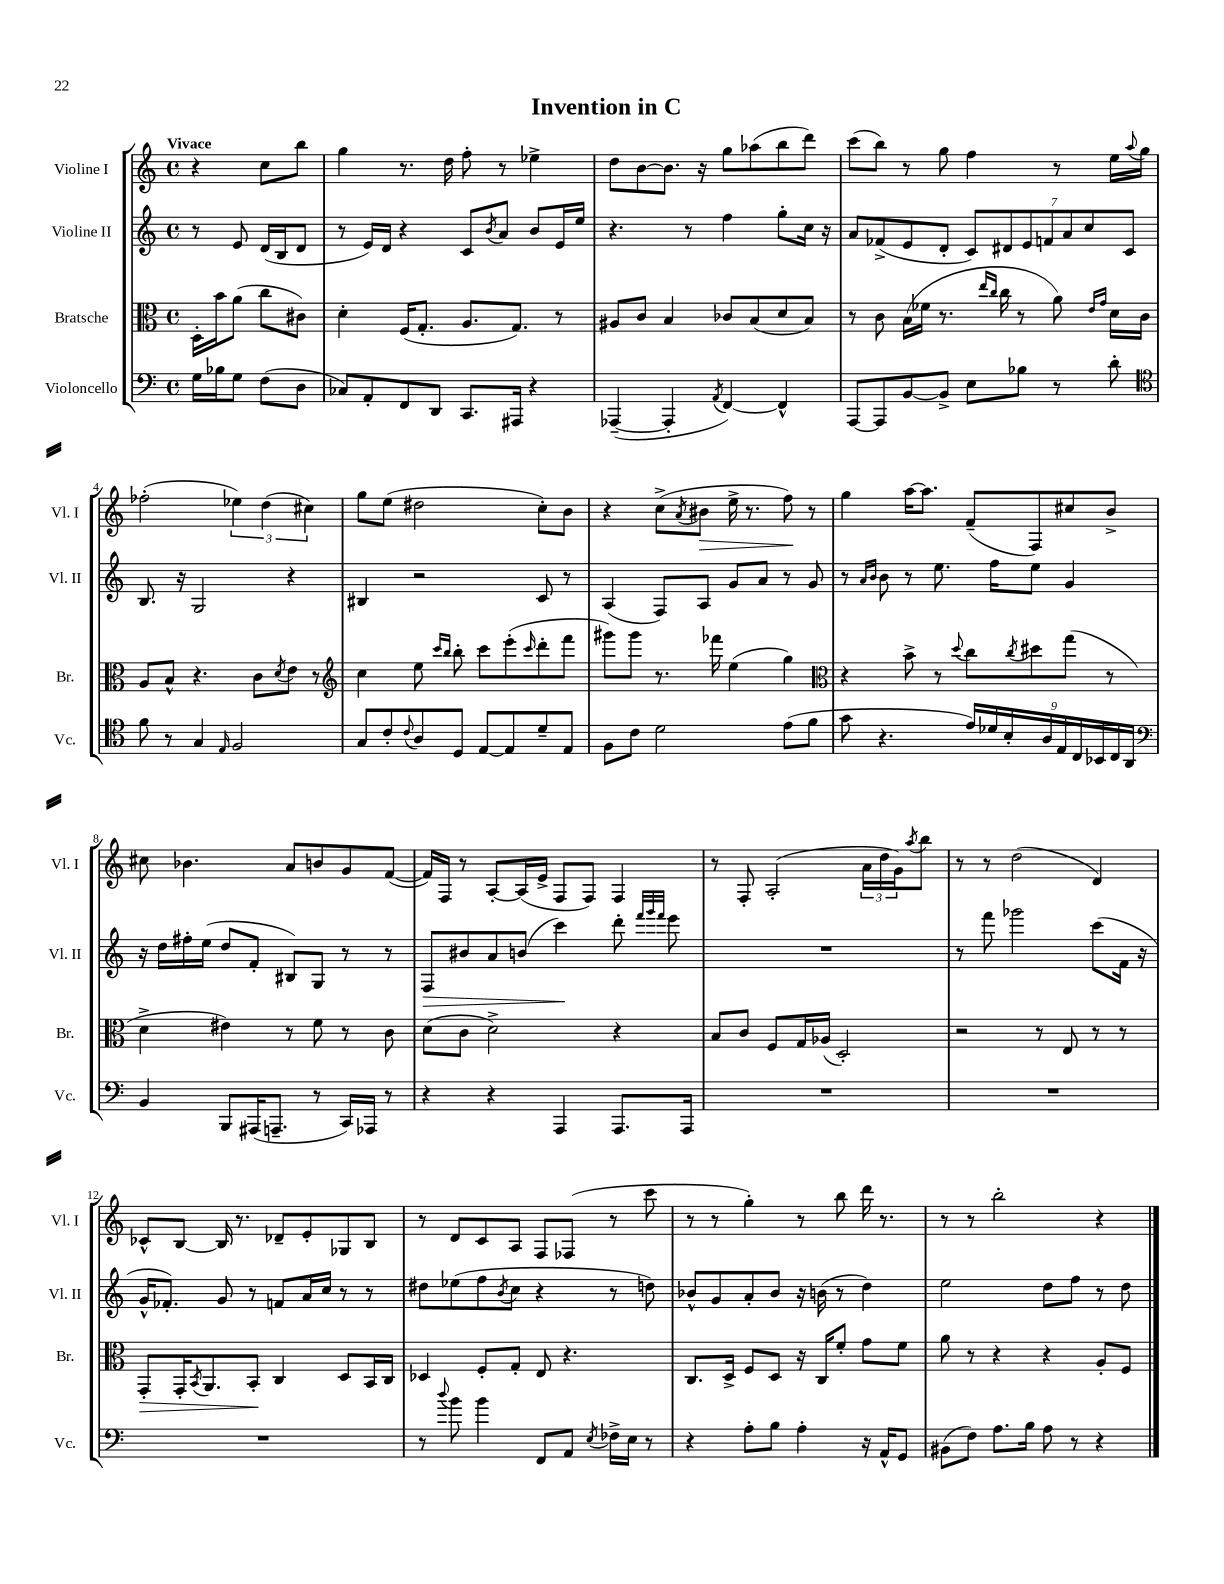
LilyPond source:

\header { title = "Invention in C" }
<<
\new StaffGroup <<
\new Staff = "s0" \with { instrumentName = "Violine I" shortInstrumentName = "Vl. I" } {
    \clef treble \key c \major \defaultTimeSignature \time 4/4 \partial 2 \tempo "Vivace"
    r4 c''8 b''8 |
    g''4 r8. d''16 f''8-. r8 ees''4-> |
    d''8 b'8~ b'8. r16 g''8 aes''8( b''8 d'''8) |
    c'''8( b''8) r8 g''8 f''4 r8 e''16 \appoggiatura { a''8 } g''16 |
    fes''2-.( \tuplet 3/2 { ees''4) d''4( cis''4) } |
    g''8 e''8( dis''2 c''8-.) b'8 |
    r4 c''8->( \acciaccatura { a'8 } bis'8\> e''16-> r8. f''8\!) r8 |
    g''4 a''16~ a''8. f'8--( f8) cis''8 b'8-> |
    cis''8 bes'4. a'8 b'8 g'8 f'8~( |
    f'16) f16 r8 a8~-. a16( e'16-> f8 f8) f4 |
    r8 f8-. a2-.( \tuplet 3/2 { a'16 d''16 g'16) } \acciaccatura { a''8 } b''8 |
    r8 r8 d''2( d'4) |
    ces'8-^ b8~ b16 r8. des'8-- e'8-. ges8 b8 |
    r8 d'8 c'8 a8 f8 fes8( r8 c'''8 |
    r8 r8 g''4-.) r8 b''8 d'''16 r8. |
    r8 r8 b''2-. r4 \bar "|." |
}
\new Staff = "s1" \with { instrumentName = "Violine II" shortInstrumentName = "Vl. II" } {
    \clef treble \key c \major \defaultTimeSignature \time 4/4 \partial 2
    r8 e'8 d'16( b16 d'8 |
    r8 e'16) d'16 r4 c'8 \acciaccatura { b'8 } a'8 b'8 e'16 e''16 |
    r4. r8 f''4 g''8-. c''16 r16 |
    a'8 fes'8->( e'8 d'8-. \tuplet 7/4 { c'8) dis'8 e'8 f'8 a'8 c''8 c'8 } |
    b8. r16 g2 r4 |
    bis4 r2 c'8 r8 |
    a4( f8) a8 g'8 a'8 r8 g'8 |
    r8 \grace { a'16 b'16 } b'8 r8 e''8. f''16 e''8 g'4 |
    r16 d''16 fis''16-. e''16( d''8 f'8-. bis8) g8 r8 r8 |
    f8\> bis'8 a'8 b'8( c'''4\!) d'''8-. \grace { f'''32 g'''32 f'''32 } e'''8 |
    R1 |
    r8 f'''8 ges'''2 c'''8( f'16 r16 |
    g'16-^ fes'8.-.) g'8 r8 f'8 a'16 c''16 r8 r8 |
    dis''8 ees''8( f''8 \acciaccatura { b'8 } c''8 r4 r8 d''8) |
    bes'8-^ g'8 a'8-. bes'8 r16 b'16( r8 d''4) |
    e''2 d''8 f''8 r8 d''8 \bar "|." |
}
\new Staff = "s2" \with { instrumentName = "Bratsche" shortInstrumentName = "Br." } {
    \clef alto \key c \major \defaultTimeSignature \time 4/4 \partial 2
    d16-. b'16 a'8( c''8 cis'8) |
    d'4-. f16( g8.-. a8. g8.) r8 |
    ais8 c'8 b4 ces'8 b8( d'8 b8) |
    r8 c'8 b16( fes'16 r8. \grace { e''16 c''16 } c''16 r8 a'8) \grace { e'16 g'16 } d'16 c'16 |
    a8 b8-^ r4. c'8 \acciaccatura { d'8 } e'8 r8 |
    \clef treble c''4 e''8 \grace { c'''16 b''16 } b''8-. c'''8 e'''8-.( \grace { c'''16 } d'''8-. f'''8 |
    gis'''8) gis'''8 r8. fes'''16 e''4( g''4) |
    \clef alto r4 b'8-> r8 \appoggiatura { d''8 } c''8 \acciaccatura { c''8 } dis''8 g''8( r8 |
    d'4-> eis'4) r8 f'8 r8 c'8 |
    d'8( c'8 d'2->) r4 |
    b8 c'8 f8 g16 aes16( d2-.) |
    r2 r8 e8 r8 r8 |
    g,8-.\> g,16-. \acciaccatura { b,8 } a,8. b,8-.\! c4 d8 b,16 c16 |
    des4 f8-. g8-. e8 r4. |
    c8. d16-> f8 d8 r16 c16 f'8-. g'8 f'8 |
    a'8 r8 r4 r4 a8-. f8 \bar "|." |
}
\new Staff = "s3" \with { instrumentName = "Violoncello" shortInstrumentName = "Vc." } {
    \clef bass \key c \major \defaultTimeSignature \time 4/4 \partial 2
    g16 bes16 g8 f8( d8 |
    ces8) a,8-. f,8 d,8 c,8. ais,,16 r4 |
    aes,,4~--( aes,,4-. \acciaccatura { a,8 } f,4~) f,4-^ |
    a,,8~ a,,8 b,8~ b,8-> e8 bes8 r8 d'8-. |
    \clef tenor f'8 r8 g4 \grace { e16 } f2 |
    g8 c'8-. \appoggiatura { c'8 } a8 d8 e8~ e8 d'8-- e8 |
    f8 c'8 d'2 e'8( f'8 |
    g'8 r4. \tuplet 9/8 { e'16) des'16 b16-. a16 e16 c16 bes,16 c16 a,16 } |
    \clef bass b,4 b,,8 ais,,16( a,,8.-- r8 c,16) aes,,16 r8 |
    r4 r4 a,,4 a,,8. a,,16 |
    R1 |
    R1 |
    R1 |
    r8 \appoggiatura { d''8 } b'8 b'4 f,8 a,8 \acciaccatura { e8 } fes16-> e16 r8 |
    r4 a8-. b8 a4-. r16 a,16-^ g,8 |
    bis,8( f8) a8. b16 a8 r8 r4 \bar "|." |
}
>>
>>
